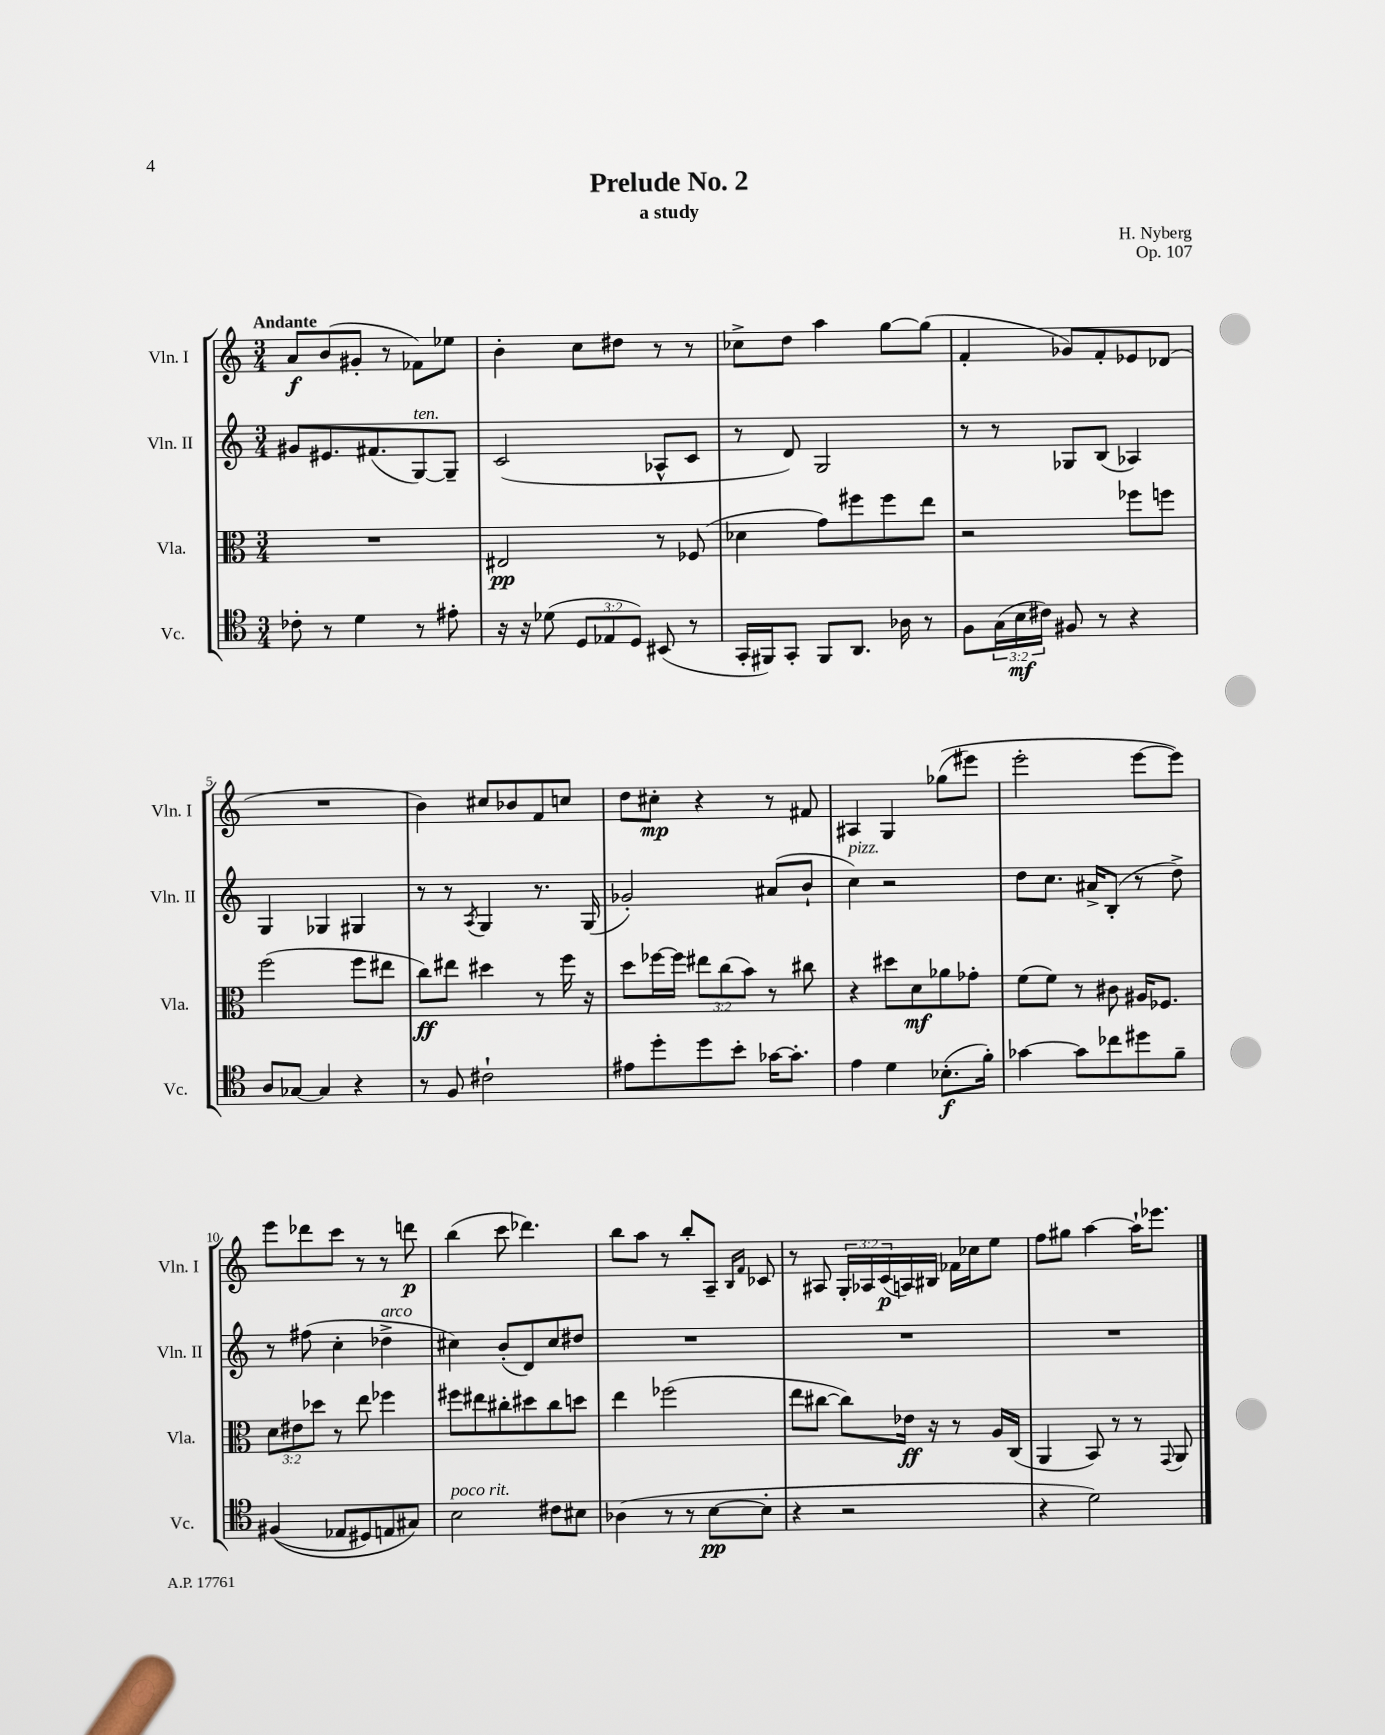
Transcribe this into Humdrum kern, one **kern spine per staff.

**kern	**kern	**kern	**kern
*staff4	*staff3	*staff2	*staff1
*clefC4	*clefC3	*clefG2	*clefG2
*k[]	*k[]	*k[]	*k[]
*M3/4	*M3/4	*M3/4	*M3/4
8c-'	2.r	8g#	8a
8r	.	8.e#	(8b
4d	.	.	8g#'
.	.	(8.f#	.
.	.	.	8r
8r	.	[8G)	8f-)
8e#'	.	8G~]	8ee-
=	=	=	=
16r	2E#	(2c	4b'
16r	.	.	.
(8d-	.	.	.
12D	.	.	8cc
12E-	.	.	.
.	.	.	8dd#
12D)	.	.	.
(8BB#	8r	8A-^^	8r
8r	(8F-	8c	8r
=	=	=	=
16GG'	4d-	8r	8cc-^
16FF#)	.	.	.
8GG'	.	8d)	8dd
8FF#	8g)	2G	4aa
8.AA	8ff#	.	.
.	8ff#	.	[8gg
16A-	.	.	.
8r	8ee	.	(8gg]
=	=	=	=
8F	2r	8r	4f'
(24G	.	8r	.
24B	.	.	.
24c#)	.	.	.
8F#	.	8G-	8g-)
8r	.	(8B	8f'
4r	8ff-	4A-)	8e-
.	8ff	.	(8d-
=	=	=	=
8A	(2ff	4G	2.r
[8G-	.	.	.
4G-]	.	4G-	.
4r	8ff	4G#	.
.	8ee#	.	.
=	=	=	=
8r	8cc)	8r	4b)
8F	8ee#	8r	.
.	.	8qA	.
2c#`	4dd#	4G	8cc#
.	.	.	8b-
.	8r	8.r	8f
.	16ff	.	8cc
.	16r	(16G	.
=	=	=	=
8e#	8dd	2g-')	8dd
8dd'	[16ff-	.	8cc#'
.	16ff-]	.	.
8dd	12ee#	.	4r
.	(12cc	.	.
8b'	.	.	.
.	12b)	.	.
[16g-	8r	(8a#	8r
8.g-']	.	.	.
.	8cc#	8b`	8f#
=	=	=	=
4e	4r	4cc)	4A#
4d	8dd#	2r	4G
.	8d	.	.
(8.B-'	8a-	.	&((8gg-
.	8g-'	.	8eee#)
16f')	.	.	.
=	=	=	=
[4g-	(8f	8dd	2eee'
.	8f)	8.cc	.
8g-]	8r	.	.
.	.	16a#^	.
8cc-	8c#	(8B'	.
8dd#	16A#	8r	[8eee
.	8.F-	.	.
8f~	.	8dd^)	8eee]&)
=	=	=	=
&((4F#	12d	8r	8eee
.	12e#	.	.
.	.	(8ff#	8ddd-
.	12dd-	.	.
8E-	8r	4cc'	8ccc
8D#)	8ee	.	8r
8E	4ff-	4dd-^	8r
8G#&)	.	.	8ddd
=	=	=	=
2B	8ff#	4cc#)	(4bb
.	8ee#	.	.
.	8cc#'	(8b'	8ccc
.	8dd#	8d)	4.ddd-)
8c#	8cc#	8cc#	.
8B#	8dd	8dd#	.
=	=	=	=
(4A-	4ee	2.r	8bb
.	.	.	8aa
8r	(2ff-	.	8r
8r	.	.	8bb'
[8B	.	.	8A~
.	.	.	16qqB
.	.	.	16qqf
8B']	.	.	8c-
=	=	=	=
4r	8ee	2.r	8r
.	[8cc#	.	8A#
2r	8cc#])	.	24G'
.	.	.	24A-
.	.	.	(24c
.	16e-	.	16A)
.	16r	.	16B#
.	8r	.	16f-
.	.	.	16cc-
.	16A	.	8ee
.	(16C	.	.
=	=	=	=
4r	4AA	2.r	8ff
.	.	.	8gg#
2d)	8BB)	.	[4aa
.	8r	.	.
.	8r	.	16aa`]
.	.	.	8.eee-
.	8qqGG	.	.
.	8AA	.	.
==	==	==	==
*-	*-	*-	*-
